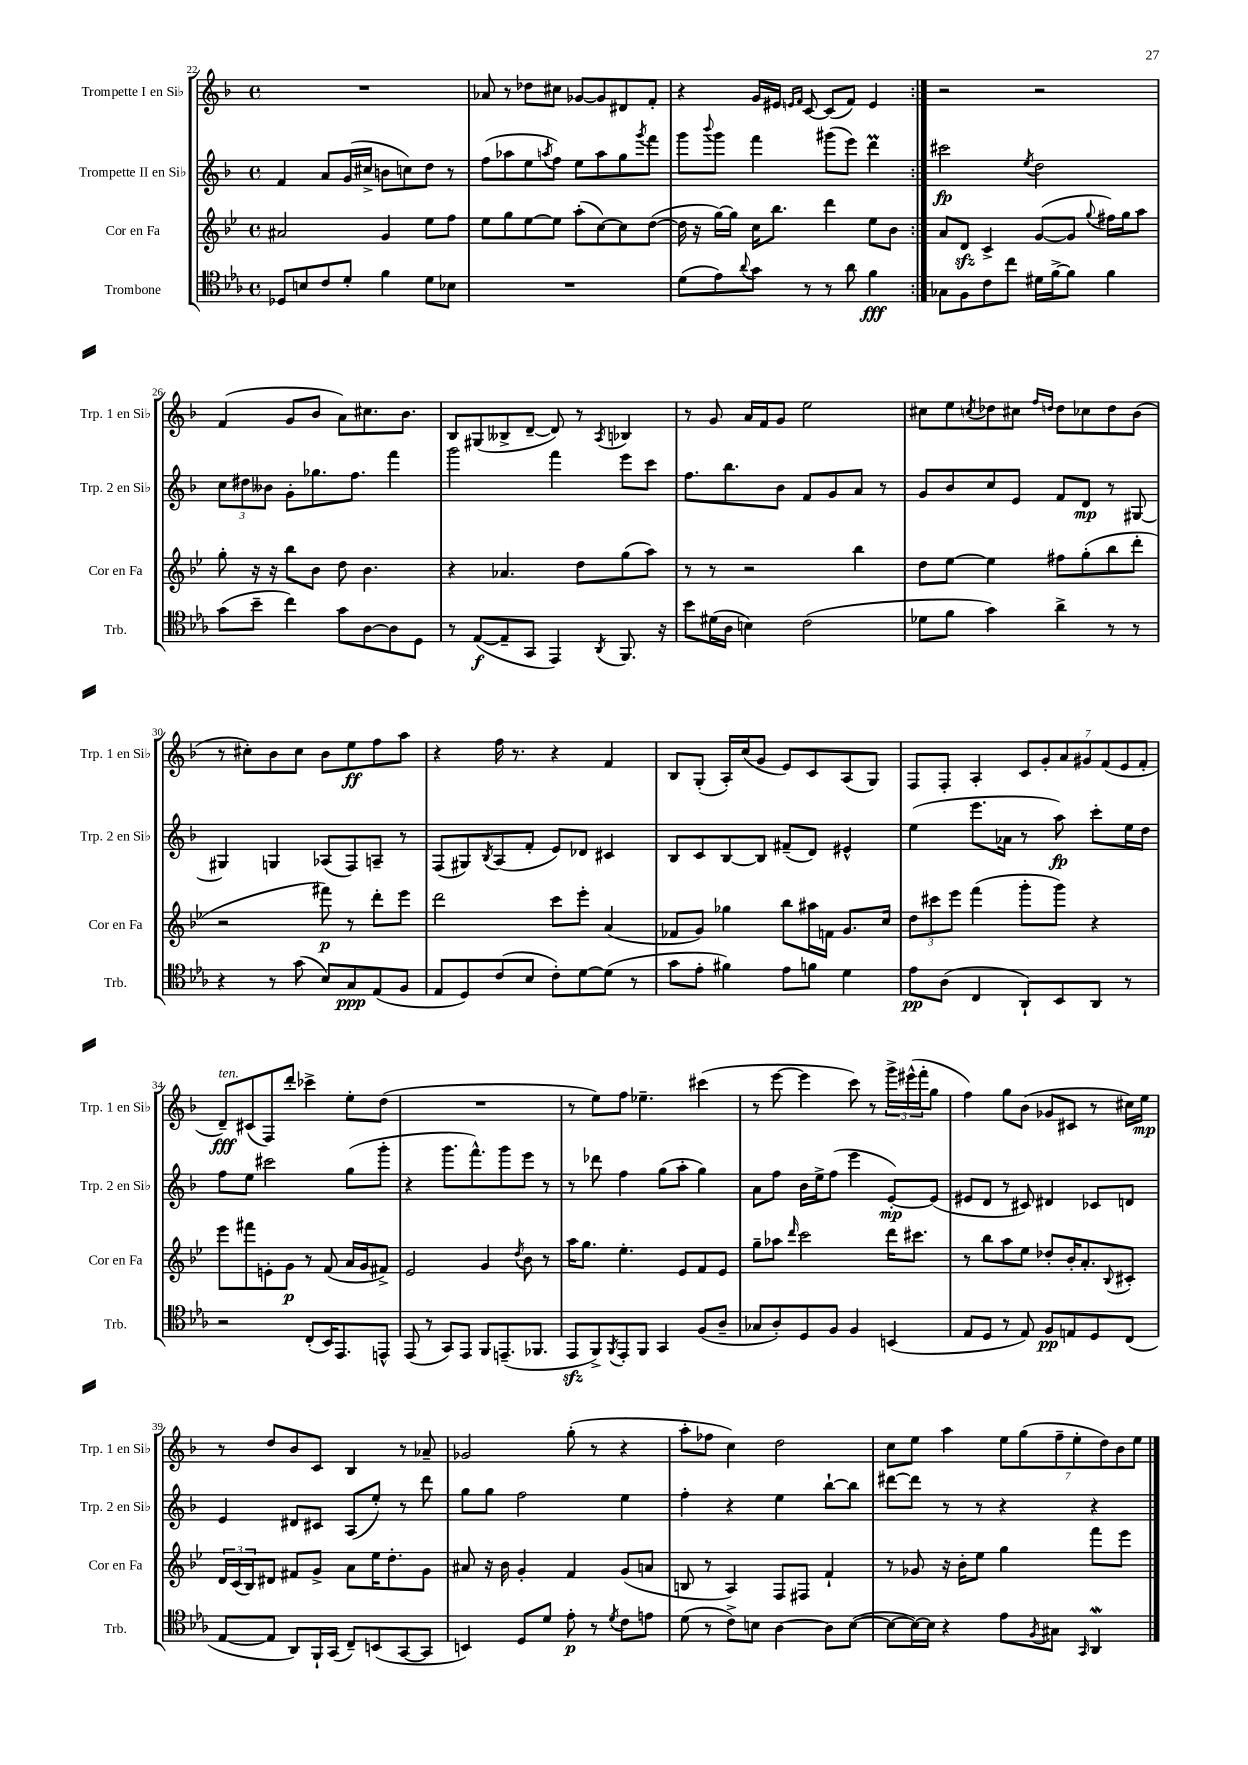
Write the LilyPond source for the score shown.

<<
\new StaffGroup <<
\new Staff = "s0" \with { instrumentName = "Trompette I en Sib" shortInstrumentName = "Trp. 1 en Sib" } {
    \clef treble \key f \major \defaultTimeSignature \time 4/4
    \repeat volta 2 { R1 |
    aes'8 r8 des''8 cis''8 ges'8~ ges'8 dis'8 f'8-. |
    r4 g'16 eis'16 \grace { e'16 f'16 } c'8~ c'8( f'8) e'4 | }
    r2 r2 |
    f'4( g'8 bes'8 a'8) cis''8. bes'8. |
    bes8 gis8( beses8-> d'8~-- d'8) r8 \acciaccatura { a8 } bes4 |
    r8 g'8 a'16 f'16 g'8 e''2 |
    cis''8 e''8 \acciaccatura { c''8 } des''8 cis''8 \grace { f''16 d''16 } d''8 ces''8 d''8 bes'8( |
    r8 cis''8-.) bes'8 cis''8 bes'8 e''8\ff f''8 a''8 |
    r4 f''16 r8. r4 f'4 |
    bes8 g8-.( a16-.) c''16( g'8 e'8) c'8 a8( g8) |
    f8 f8-. a4-. \tuplet 7/4 { c'8 g'8-. a'8 gis'8 f'8( e'8 f'8-. } |
    d'8--\fff^\markup { \italic "ten." }) cis'8( f8) d'''8-. ces'''4-> e''8-. d''8( |
    R1 |
    r8 e''8) f''8 ees''4.-- cis'''4( |
    r8 e'''8~ e'''4 c'''8) r8 \tuplet 3/2 { g'''16-> eis'''16-^( f'''16-. } g''8 |
    f''4) g''8 bes'8( ges'8 cis'8 r8 cis''16) e''16\mp |
    r8 d''8 bes'8 c'8 bes4 r8 aes'8-- |
    ges'2 g''8-.( r8 r4 |
    a''8-. fes''8 c''4) d''2 |
    c''8 e''8 a''4 \tuplet 7/4 { e''8 g''8( f''8-- e''8-. d''8) bes'8 e''8 } \bar "|." |
}
\new Staff = "s1" \with { instrumentName = "Trompette II en Sib" shortInstrumentName = "Trp. 2 en Sib" } {
    \clef treble \key f \major \defaultTimeSignature \time 4/4
    \repeat volta 2 { f'4 a'8 g'16( cis''16-> b'8 c''8) d''8 r8 |
    f''8( aes''8 e''8 \acciaccatura { a''8 } f''8) e''8 a''8 g''8 \acciaccatura { g'''8 } f'''8 |
    g'''8 \appoggiatura { bes'''8 } g'''8 f'''4 gis'''8( e'''8) d'''4\prall | }
    cis'''2\fp \acciaccatura { e''8 } d''2 |
    \tuplet 3/2 { c''8 dis''8 beses'8 } g'8-. ges''8. f''8. f'''4 |
    g'''2 f'''4 e'''8 c'''8 |
    f''8. bes''8. bes'8 f'8 g'8 a'8 r8 |
    g'8 bes'8 c''8 e'8 f'8 d'8\mp r8 gis8~ |
    gis4 g4 aes8( f8) a8-- r8 |
    f8( gis8) \acciaccatura { bes8 } a8( f'8-. e'8) des'8 cis'4 |
    bes8 c'8 bes8~ bes8 fis'8--( d'8) eis'4-^ |
    e''4( e'''8. aes'16 r8 a''8\fp) c'''8-. e''16 d''16 |
    f''8 e''8 cis'''2 g''8( g'''8-. |
    r4 g'''8. f'''8.-^) g'''8 e'''8 r8 |
    r8 des'''8 f''4 g''8( a''8-. g''4) |
    a'8 f''8 bes'16 e''16-> f''8( e'''4 e'8~-.\mp) e'8( |
    eis'8 d'8 r8 cis'8) dis'4 ces'8 d'8 |
    e'4 dis'8 cis'8 a8( e''8-.) r8 d'''8 |
    g''8 g''8 f''2 e''4 |
    f''4-. r4 e''4 bes''8~-! bes''8 |
    dis'''8~ dis'''8 r8 r8 r4 r4 \bar "|." |
}
\new Staff = "s2" \with { instrumentName = "Cor en Fa" shortInstrumentName = "Cor en Fa" } {
    \clef treble \key bes \major \defaultTimeSignature \time 4/4
    \repeat volta 2 { ais'2 g'4 ees''8 f''8 |
    ees''8 g''8 ees''8~ ees''8 a''8-.( c''8~) c''8 d''8~( |
    d''16 r16 g''16~) g''16 c''16 bes''8. d'''4 ees''8 bes'8 | }
    a'8 d'8\sfz c'4-> g'8~( g'8 \appoggiatura { g''8 } fis''16) g''16 a''8 |
    g''8-. r16 r16 bes''8 bes'8 d''8 bes'4. |
    r4 aes'4. d''8 g''8( a''8) |
    r8 r8 r2 bes''4 |
    d''8 ees''8~ ees''4 fis''8 g''8-.( bes''8 d'''8-. |
    r2 fis'''8\p) r8 d'''8-. ees'''8 |
    d'''2 c'''8 ees'''8-. a'4( |
    fes'8 g'8) ges''4 bes''8 ais''16 f'16 g'8. c''16 |
    \tuplet 3/2 { d''8 cis'''8 ees'''8 } f'''4( g'''8-. g'''8) r4 |
    ees'''8 fis'''8 e'8-. g'8\p r8 f'8( a'16 g'16 fis'8->) |
    ees'2 g'4 \acciaccatura { d''8 } bes'8 r8 |
    a''16 g''8. ees''4.-. ees'8 f'8 ees'8 |
    g''8-- aes''8 \grace { d'''16 } c'''2 d'''16 cis'''8. |
    r8 bes''8 a''8 ees''8 des''8-. bes'16-. a'8.-. \appoggiatura { bes8 } cis'8-. |
    \tuplet 3/2 { d'16 c'16( bes16) } dis'8 fis'8 g'8-> a'8 ees''16 d''8.-. g'8 |
    ais'8 r16 bes'16 g'4-. f'4 g'8( a'8 |
    b8 r8 a4) f8 fis8 f'4-! |
    r8 ges'8 r16 bes'16-. ees''8 g''4 f'''8 ees'''8 \bar "|." |
}
\new Staff = "s3" \with { instrumentName = "Trombone" shortInstrumentName = "Trb." } {
    \clef tenor \key ees \major \defaultTimeSignature \time 4/4
    \repeat volta 2 { des8 b8 c'8 d'8-. f'4 d'8 bes8 |
    R1 |
    d'8( ees'8) \appoggiatura { aes'8 } g'8 r8 r8 aes'8 f'4\fff | }
    ges8 f8 c'8 c''8 dis'16 f'16~-> f'8 f'4 |
    g'8( bes'8-- c''4) g'8 aes8~ aes8 d8 |
    r8 ees8~\f( ees8-- g,8 ees,4) \acciaccatura { aes,8 } f,8. r16 |
    bes'8 dis'16( aes16 b4) c'2( |
    des'8 f'8 g'4) aes'4-> r8 r8 |
    r4 r8 g'8( bes8) g8\ppp ees8( f8 |
    ees8 d8) c'8( bes8 c'8-.) d'8~ d'8( r8 |
    g'8 ees'8-. fis'4) ees'8 f'8 d'4 |
    ees'8\pp aes8( c4 aes,8-!) bes,8 aes,8 r8 |
    r2 c8-.( bes,16) ees,8. e,8-^ |
    ees,8( r8 g,8) ees,8 f,8 e,8.--( fes,8. |
    ees,8\sfz f,8->) \acciaccatura { f,8 } ees,8-. f,8 g,4 f8( aes8-- |
    ges8 aes8-.) d8 f8 f4 b,4( |
    ees8 d8 r8 ees8) f8\pp e8 d8 c8( |
    ees8~ ees8 aes,8) f,16-! g,16( c8--) b,8( g,8~ g,8 |
    b,4) d8 d'8 ees'8-.\p r8 \acciaccatura { d'8 } c'8 e'8 |
    d'8( r8 c'8->) b8 aes4~ aes8 b8~( |
    b8~ b16~) b16 r4 ees'8 \acciaccatura { f8 } gis8 \grace { g,16 } aes,4\mordent \bar "|." |
}
>>
>>
\layout { \context { \Score currentBarNumber = #22 } }
